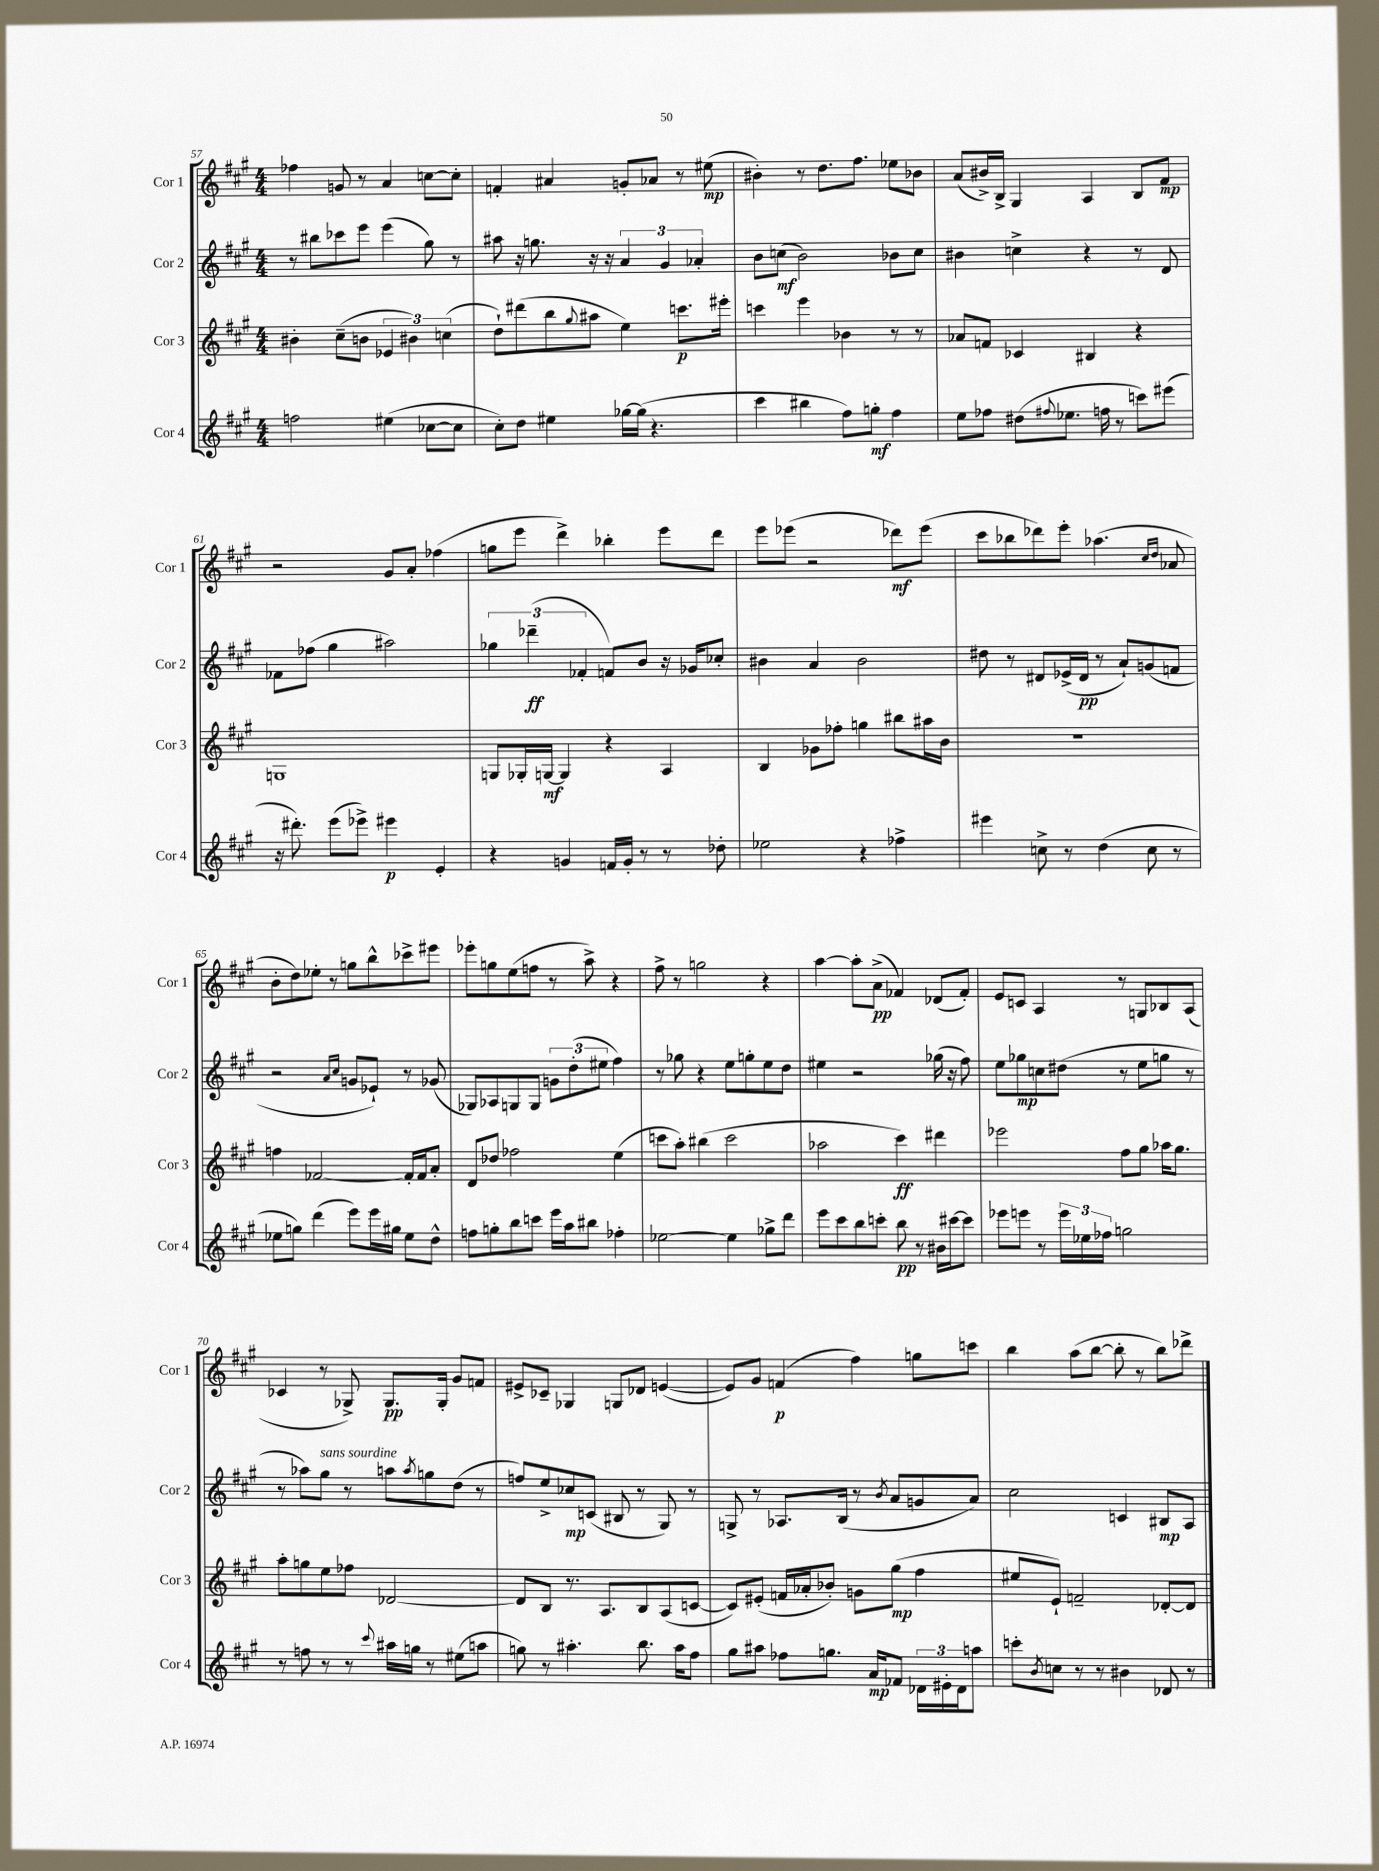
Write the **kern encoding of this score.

**kern	**kern	**kern	**kern
*staff4	*staff3	*staff2	*staff1
*clefG2	*clefG2	*clefG2	*clefG2
*k[f#c#g#]	*k[f#c#g#]	*k[f#c#g#]	*k[f#c#g#]
*M4/4	*M4/4	*M4/4	*M4/4
2ff	4b#'	8r	4ff-
.	.	8bb#	.
.	(8cc#~	8ccc-	8g
.	8b	8eee	8r
(4ee#	6e-	(4eee	4a
.	6b#)	.	.
[8cc-	.	8gg#)	[8cc
.	(6cc	.	.
8cc-]	.	8r	8cc']
=	=	=	=
8cc#')	8dd`)	8aa#	4f'
8dd	(8ddd#	16r	.
.	.	8.gg	.
4ee#	8bb	.	4a#
.	8qqgg#	.	.
.	8aa#	16r	.
.	.	16r	.
[16gg-	4ee)	6a	8g'
(16gg-]	.	.	.
4.r	.	.	8a-
.	.	6g#	.
.	8.ccc	.	8r
.	.	6a-'	.
.	.	.	(8ee#
.	16eee#'	.	.
=	=	=	=
4ccc#	4ccc	8b	4b#')
.	.	(8cc	.
4bb#	4eee	2b)	8r
.	.	.	8.dd
8ff#)	4b-	.	.
.	.	.	8.ff#
8gg'	.	.	.
4ff#	8r	8b-	8ee-
.	8r	8cc	8b-
=	=	=	=
8ee	8a-	4b#	(8a
8ff-	8f	.	16b#^)
.	.	.	16B^
(8dd#	4c-	4cc^	4G#
8qqff#	.	.	.
8.ee-	.	.	.
.	4B#	4r	4A
16ff	.	.	.
8r	.	.	.
8ccc)	4r	8r	8B
(8eee#	.	8d	8f#
=	=	=	=
16r	1G	8f-	2r
8.ddd#')	.	.	.
.	.	(8ff-	.
(8eee	.	4gg#	.
8eee-^)	.	.	.
4eee#	.	2aa#)	8g#
.	.	.	8a'
4e'	.	.	(4ff-
=	=	=	=
4r	8G	6gg-	8gg
.	16G-'	.	8eee
.	.	(6ddd-~	.
.	[16G	.	.
4g	4G]	.	4ddd^)
.	.	6f-'	.
16f	4r	8f)	4bb-'
16g'	.	.	.
8r	.	8b	.
8r	4A	16r	8eee
.	.	16g-	.
8dd-'	.	8cc-'	8ddd
=	=	=	=
2ee-	4B	4b#	8eee
.	.	.	(8eee-
.	8g-	4a	2r
.	8ff-'	.	.
4r	4gg	2b#	.
4ff-^	8bb#	.	8ddd-)
.	16aa#	.	(8eee-
.	16b	.	.
=	=	=	=
4eee#	1r	8dd#	8ccc#
.	.	8r	8bb-
8cc^	.	8d#	8ddd-)
8r	.	(16e-^	8eee'
.	.	16d#	.
(4dd	.	8r	(4.aa-
.	.	8a`)	.
8cc	.	(8g	.
.	.	.	16qqcc#
.	.	.	16qqdd
8r	.	8f	8a-
=	=	=	=
8ee-	4ff	2r	8b'
8gg)	.	.	8dd)
(4ddd	[2f-	.	8ee-'
.	.	.	8r
.	.	16qqa	.
.	.	16qqcc#	.
8eee)	.	8g	8gg
16eee	.	8e-`)	8bb^^
16gg#	.	.	.
8ee-	16f-']	8r	8ccc-^
.	16f-	.	.
8dd^^	8a'	(8g-	8eee#
=	=	=	=
8ff	8d	8G-)	8eee-'
8gg'	8dd-	8A-	8gg
8bb	2ff-	8G	(8ee
8ccc	.	8G	8ff
16eee	.	12g	8r
16aa	.	.	.
.	.	(12dd'	.
8bb#	.	.	8aa^)
.	.	12ee#	.
4ff-'	(4ee	4ff#)	4r
=	=	=	=
[2ee-	8ccc	8r	8ff#^
.	8aa')	8gg-	8r
.	(4bb#	4r	2gg
4ee-]	2ccc	8ee	.
.	.	8gg'	.
8gg-^	.	8ee	4r
8ddd	.	8dd	.
=	=	=	=
8eee	2aa-	4ee#	[4aa
8ccc#	.	.	.
8bb	.	2r	8aa']
8ccc'	.	.	(8a^
8bb	4ccc#)	.	4f-)
8r	.	.	.
16b#	4ddd#	(16gg-	(8d-
[16ccc#	.	16r	.
8ccc#]	.	8ff#)	8f-')
=	=	=	=
8eee-	2eee-	8ee	8e
8eee	.	8gg-	8c
8r	.	8cc	4A
24eee	.	(8dd#	.
24ee-	.	.	.
24ff-	.	.	.
2gg	8ff#	8r	8r
.	8gg#	8ee	8G
.	16aa-	8gg	8B-
.	8.gg#	.	.
.	.	8r	(8A
=	=	=	=
8r	8aa'	8r	4c-
8ff	8gg	8aa-)	.
8r	8ee	8gg#	8r
8r	8ff-	8r	8G-^)
8qqccc#	.	.	.
16aa#	[2d-	8aa	8.G-
16gg	.	.	.
.	.	8qaa	.
8r	.	8gg	.
.	.	.	16G-'
(8ee#	.	(8dd	8g#
8aa	.	8r	8f
=	=	=	=
8gg)	8d-]	8ff)	8e#^
8r	8B	8ee^	8c-~
4.aa#'	8.r	8cc-	4G-
.	.	(8c	.
.	8.A	.	.
.	.	8B#	8G
8.bb	8B	8r	8d-
.	(8A	8G#)	([4e
16aa#	.	.	.
8ff#	[8c	8r	.
=	=	=	=
8gg#	8c])	8G^	8e])
8aa#	(8e#'	8r	8g#
8ff-	16f	8.A-	(4f
.	16a-'	.	.
8.gg	8b-')	.	.
.	.	(16B	.
.	8g	8r	4ff#)
16a	.	.	.
.	.	8qb	.
8f-	(8gg#	8a	.
24d-	4ff#	8g	8gg
24e#'	.	.	.
24d-	.	.	.
8aa	.	8a)	8ccc
=	=	=	=
8ccc'	8ee#	2cc#	4bb
8qb	.	.	.
8cc	8e`)	.	.
8r	2f~	.	(8aa
8r	.	.	[8bb
4b#	.	4c	8bb']
.	.	.	8r
8d-	[8d-'	8B#	8bb)
8r	8d-]	8A	8ddd-^
==	==	==	==
*-	*-	*-	*-
